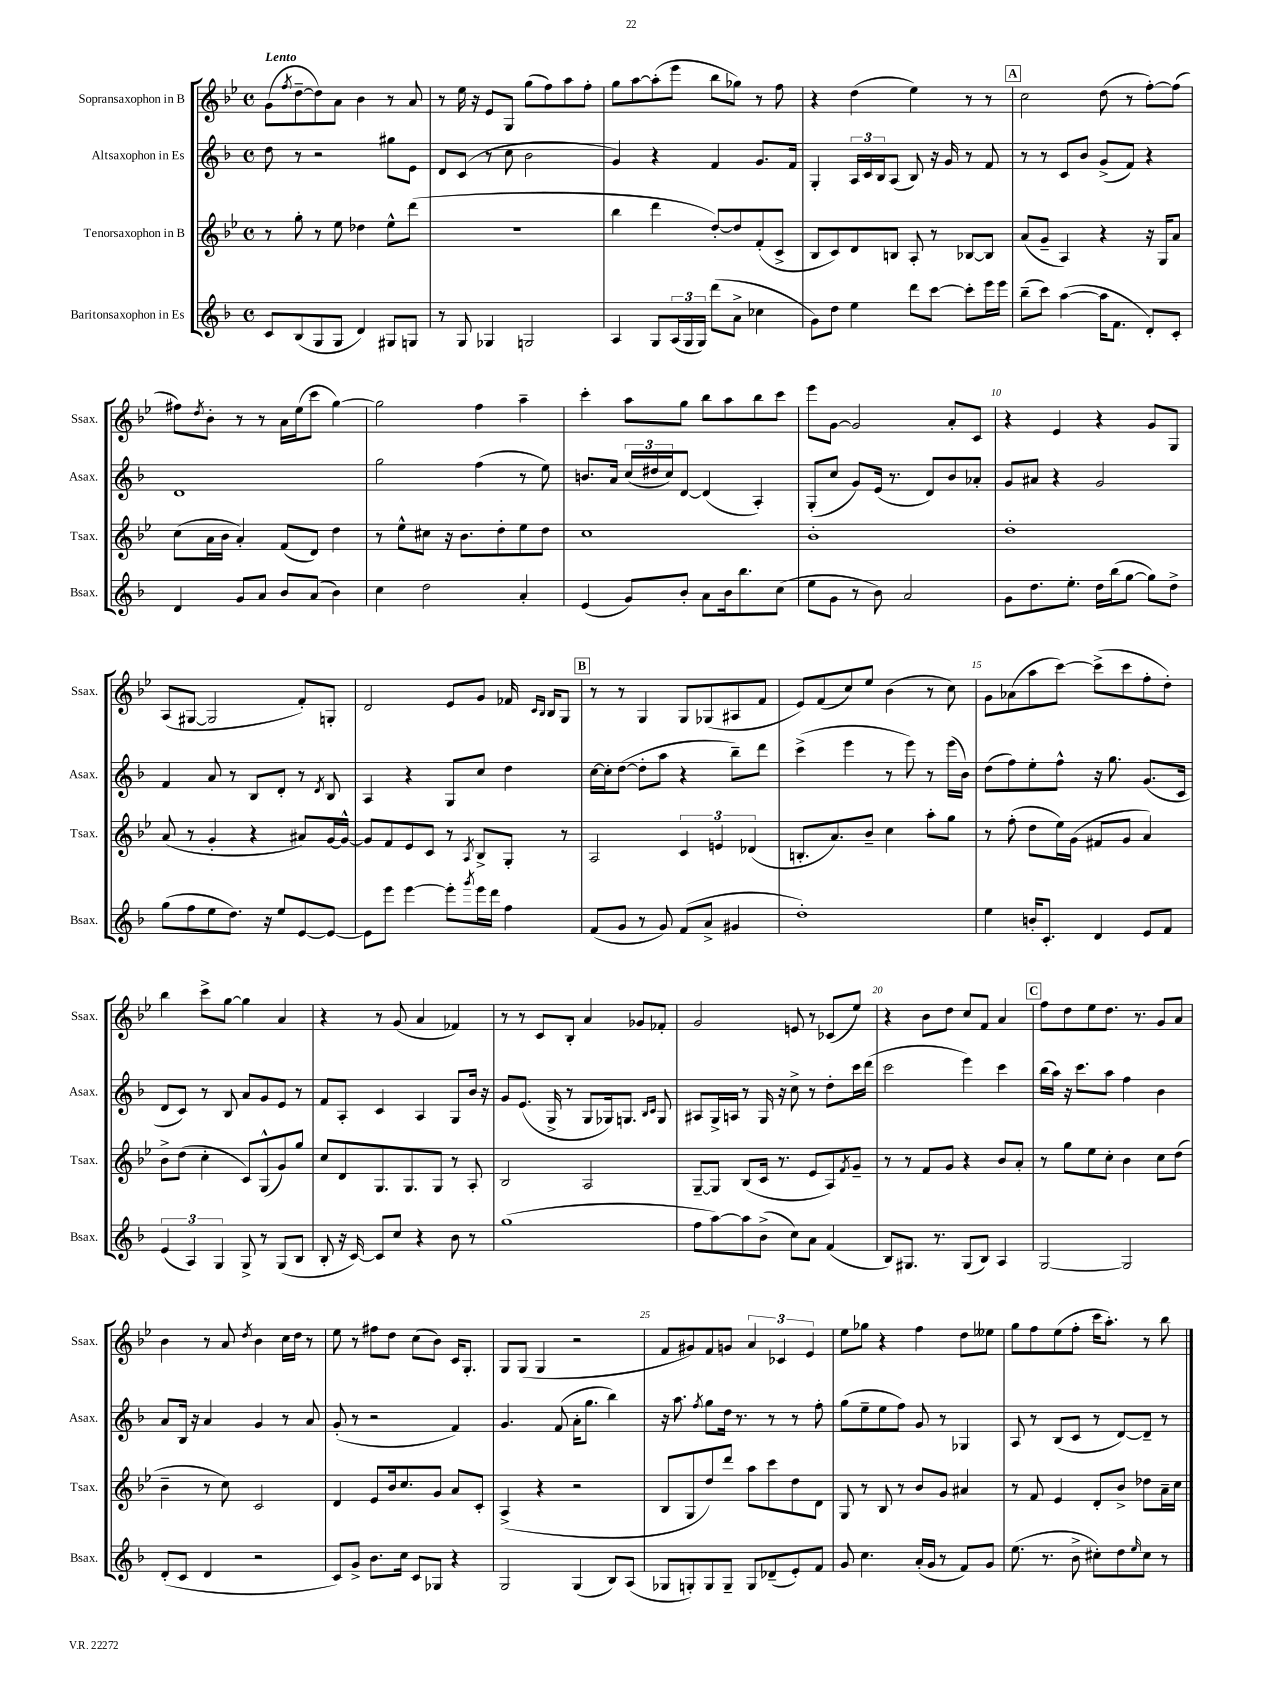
<<
\new StaffGroup <<
\new Staff = "s0" \with { instrumentName = "Sopransaxophon in B" shortInstrumentName = "Ssax." } {
    \clef treble \key bes \major \defaultTimeSignature \time 4/4 \tempo "Lento"
    g'8( \acciaccatura { f''8 } d''8~-- d''8) a'8 bes'4 r8 a'8 |
    r8 ees''16 r16 ees'8 g8 g''8( f''8) a''8 f''8-. |
    g''8 a''8~ a''8-.( ees'''8 bes''8 ges''8) r8 f''8 |
    r4 d''4( ees''4) r8 r8 |
    \mark \markup { \box "A" } c''2 d''8( r8 f''8~-.) f''8( |
    fis''8) \acciaccatura { d''8 } bes'8-. r8 r8 a'16 ees''16( c'''8 g''4~) |
    g''2 f''4 a''4-- |
    c'''4-. a''8 g''8 bes''8 a''8 bes''8 c'''8 |
    ees'''8 g'8~ g'2 a'8-. c'8 |
    r4 ees'4 r4 g'8 g8 |
    a8( gis8~ gis2 f'8-.) g8-. |
    d'2 ees'8 g'8 fes'16 \grace { c'16 bes16 } bes16 g8 |
    \mark \markup { \box "B" } r8 r8 g4 g8 ges8( ais8 f'8 |
    ees'8) f'8( c''8) ees''8 bes'4( r8 c''8) |
    g'8 aes'8( a''8 c'''8~) c'''8->( c'''8 f''8-. d''8-.) |
    bes''4 c'''8-> g''8~ g''4 a'4 |
    r4 r8 g'8( a'4 fes'4) |
    r8 r8 c'8 bes8-. a'4 ges'8 fes'8-. |
    g'2 e'8 r8 ces'8( ees''8) |
    r4 bes'8 d''8 c''8 f'8 a'4 |
    \mark \markup { \box "C" } f''8 d''8 ees''8 d''8. r8. g'8 a'8 |
    bes'4 r8 a'8 \acciaccatura { d''8 } bes'4 c''16 d''16 r8 |
    ees''8 r8 fis''8 d''8 c''8( bes'8) c'16 g8.-. |
    g8 g8( g4 r2 |
    f'8 gis'8) f'8 g'8 \tuplet 3/2 { a'4 ces'4 ees'4 } |
    ees''8 ges''8 r4 f''4 d''8 eeses''8 |
    g''8 f''8 ees''8( f''8-. c'''16 a''8.-.) r8 bes''8 \bar "|." |
}
\new Staff = "s1" \with { instrumentName = "Altsaxophon in Es" shortInstrumentName = "Asax." } {
    \clef treble \key f \major \defaultTimeSignature \time 4/4
    d''8 r8 r2 gis''8 e'8 |
    d'8 c'8( r8 c''8 bes'2 |
    g'4) r4 f'4 g'8. f'16 |
    g4-. \tuplet 3/2 { a16 c'16 bes16 } a8( bes8) r16 g'16 r8 f'8 |
    \mark \markup { \box "A" } r8 r8 c'8 bes'8 g'8->( f'8) r4 |
    d'1 |
    g''2 f''4( r8 e''8) |
    b'8. a'16 \tuplet 3/2 { c''16( dis''16 c''16) } d'8~ d'4( a4-.) |
    g8-.( c''8 g'8) e'16( r8. d'8) bes'8 aes'8-. |
    g'8 ais'8 r4 g'2 |
    f'4 a'8 r8 bes8 d'8-. r8 \acciaccatura { d'8 } bes8 |
    a4 r4 g8 c''8 d''4 |
    \mark \markup { \box "B" } c''16~ c''16-. d''8~( d''8-. a''8 r4 bes''8--) d'''8 |
    c'''4->( e'''4 r8 e'''8) r8 e'''16( bes'16) |
    d''8( f''8) e''8-. f''8-^ r16 g''8. g'8.( c'16 |
    d'8 c'8) r8 bes8 a'8 g'8 e'8 r8 |
    f'8 a8-. c'4 a4 g8 bes'16 r16 |
    g'8 e'8.( g16-> r8 g8 ges16) g8. \grace { bes16 c'16 } g8 |
    ais8 g16-> a16 r8 g16 r16 c''8-> r8 d''8-. c'''16 d'''16( |
    c'''2 e'''4) c'''4 |
    \mark \markup { \box "C" } bes''16( a''16) r16 c'''8. a''8 f''4 bes'4 |
    a'8 bes16 r16 a'4 g'4 r8 a'8 |
    g'8-.( r8 r2 f'4) |
    g'4. f'8( a'16-. g''8. bes''4) |
    r16 a''8. \acciaccatura { f''8 } g''8 d''16 r8. r8 r8 f''8-. |
    g''8( e''8-- e''8 f''8) g'8 r8 ges4 |
    a8 r8 bes8( c'8 r8 d'8~) d'8-- r8 \bar "|." |
}
\new Staff = "s2" \with { instrumentName = "Tenorsaxophon in B" shortInstrumentName = "Tsax." } {
    \clef treble \key bes \major \defaultTimeSignature \time 4/4
    r8 g''8-. r8 ees''8 des''4 ees''8-^ d'''8( |
    r1 |
    bes''4 d'''4 d''8~-.) d''8 f'8-.( c'8-> |
    bes8 c'8) d'8 b8 a8-. r8 bes8~ bes8 |
    \mark \markup { \box "A" } a'8( g'8-- a4) r4 r16 g16 a'8 |
    c''8( a'16 bes'16 a'4-.) f'8( d'8) d''4 |
    r8 ees''8-^ cis''8 r16 bes'8. d''8-. ees''8 d''8 |
    c''1 |
    bes'1-. |
    d''1-. |
    a'8( r8 g'4-. r4 ais'8) g'16~ g'16~-^ |
    g'8 f'8 ees'8 c'8 r8 \acciaccatura { a8 } bes8-> g8-. r8 |
    \mark \markup { \box "B" } a2 \tuplet 3/2 { c'4 e'4 des'4( } |
    b8.-. a'8.) bes'8-- c''4 a''8-. g''8 |
    r8 f''8-.( d''8 ees''16) g'16( fis'8 g'8 a'4) |
    bes'8-> d''8( c''4-. c'8) g8-^( g'8) g''8 |
    c''8 d'8 g8. g8. g8 r8 a8-. |
    bes2 a2 |
    g8~-- g8 bes8( c'16 r8. ees'8 a8) \acciaccatura { f'8 } g'8-- |
    r8 r8 f'8 g'8 r4 bes'8 a'8-. |
    \mark \markup { \box "C" } r8 g''8 ees''8 c''8-. bes'4 c''8 d''8( |
    bes'4-- r8 c''8) c'2 |
    d'4 ees'8 bes'16 c''8. g'8 a'8 c'8-. |
    a4->( r4 r2 |
    bes8 g8 d''8) d'''8 a''8 c'''8 d''8 d'8 |
    g8 r8 bes8 r8 bes'8 g'8 ais'4 |
    r8 f'8 ees'4 d'8-. bes'8-> des''8 a'16-- c''16 \bar "|." |
}
\new Staff = "s3" \with { instrumentName = "Baritonsaxophon in Es" shortInstrumentName = "Bsax." } {
    \clef treble \key f \major \defaultTimeSignature \time 4/4
    c'8 bes8( g8 g8 d'4) gis8 g8 |
    r8 g8 ges4 g2 |
    a4 g8 \tuplet 3/2 { a16( g16 g16) } d'''8( a'8-> ces''4 |
    g'8) d''8 e''4 d'''8 c'''8~ c'''8-. e'''16 e'''16 |
    \mark \markup { \box "A" } bes''8--( c'''8) a''4~( a''16 f'8. d'8-.) c'8-. |
    d'4 g'8 a'8 bes'8 a'8( bes'4) |
    c''4 d''2 a'4-. |
    e'4( g'8) bes'8-. a'8 bes'16 bes''8. c''8( |
    e''8 g'8 r8 bes'8) a'2 |
    g'8 d''8. e''8.-. d''16 bes''16( g''8~ g''8) d''8-> |
    g''8( f''8 e''8 d''8.) r16 e''8 e'8~ e'8~ |
    e'8 e'''8 e'''4~ e'''8-. \acciaccatura { g'''8 } e'''16 d'''16 f''4 |
    \mark \markup { \box "B" } f'8( g'8 r8 g'8) f'8( a'8-> gis'4 |
    d''1-.) |
    e''4 b'16-. c'8.-. d'4 e'8 f'8 |
    \tuplet 3/2 { e'4( a4) g4 } g8-> r8 g8( bes8 |
    bes8-. r16 c'16~) c'8 c''8 r4 bes'8 r8 |
    g''1( |
    f''8 a''8~) a''8 bes'8->( c''8) a'8 f'4( |
    bes8) gis8. r8. gis8( bes8) a4 |
    \mark \markup { \box "C" } g2~ g2 |
    d'8-.( c'8 d'4 r2 |
    c'8) g'8-> bes'8. c''16 c'8 ges8 r4 |
    g2 g4( bes8) a8( |
    ges8 g8-.) g8 g8-- g8 des'8--( e'8-.) f'8 |
    g'8 c''4. a'16-.( g'16 r8 f'8) g'8 |
    e''8.( r8. bes'8-> cis''8-.) d''8 \grace { e''16 } cis''8 r8 \bar "|." |
}
>>
>>
\layout { \context { \Score \override BarNumber.break-visibility = ##(#f #t #t) barNumberVisibility = #(every-nth-bar-number-visible 5) } }
